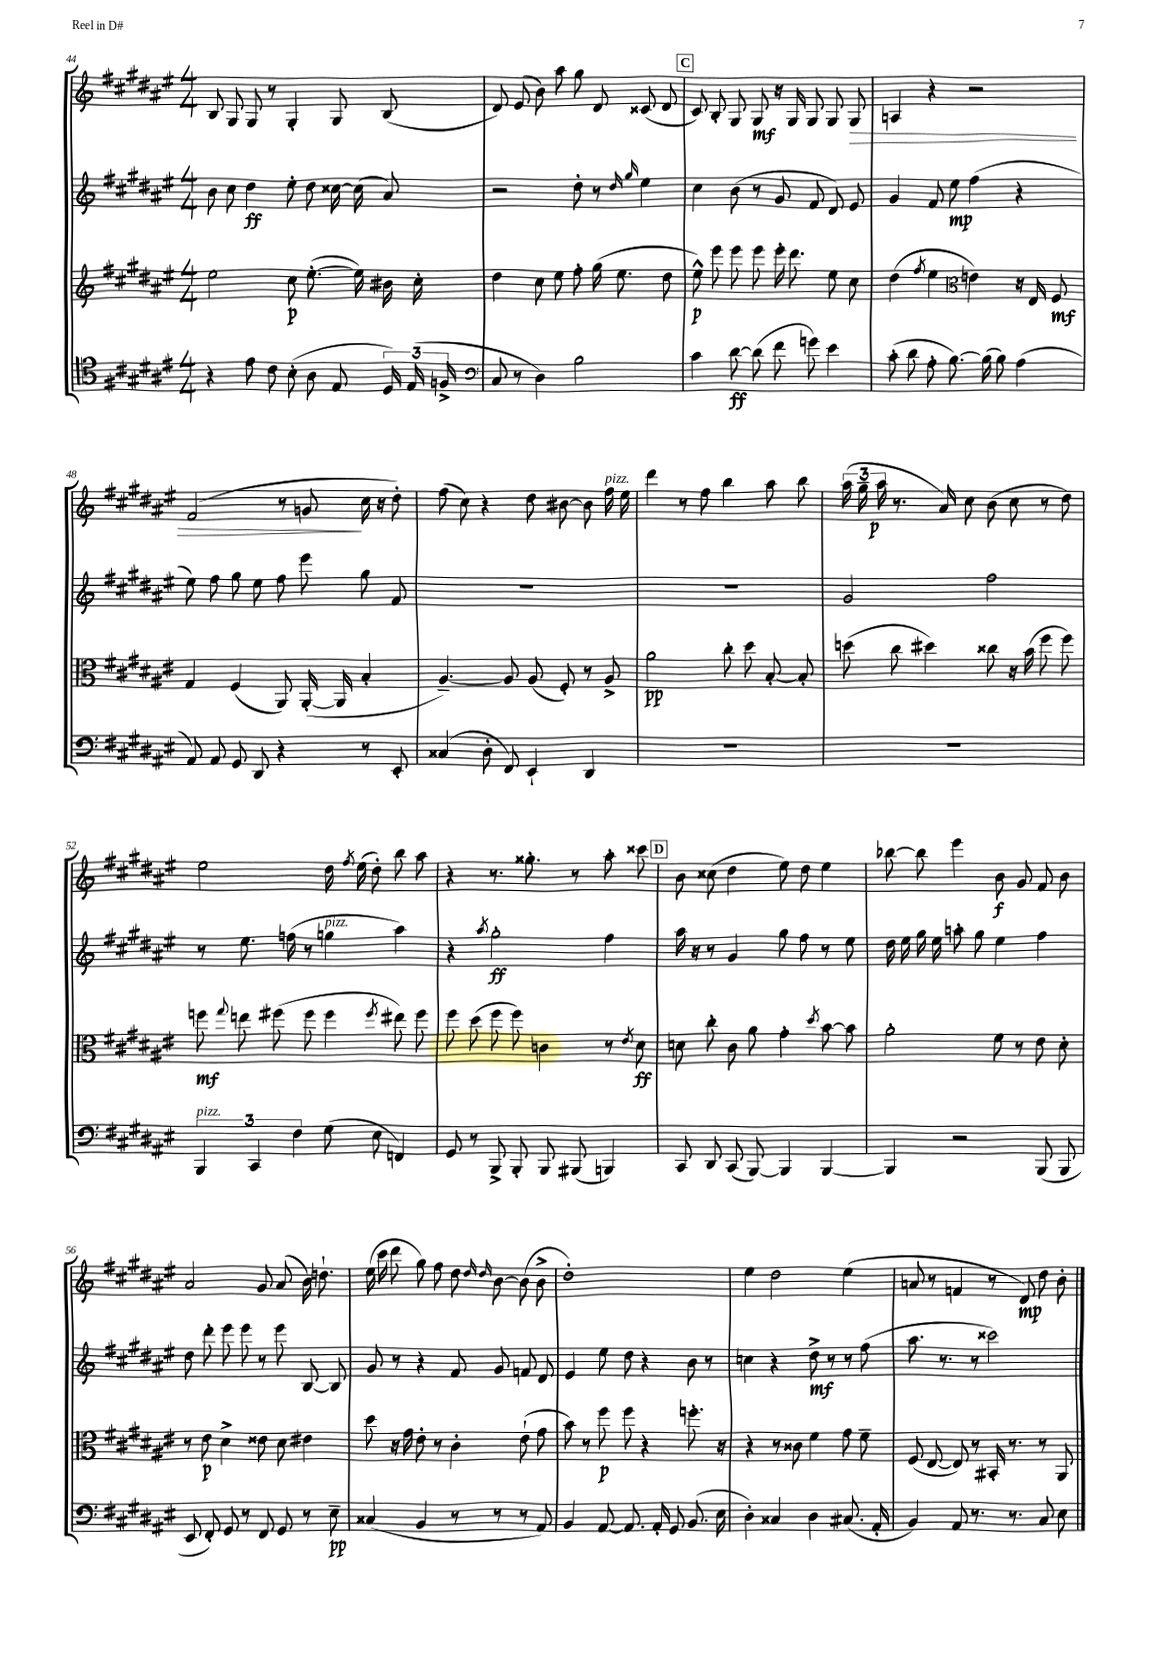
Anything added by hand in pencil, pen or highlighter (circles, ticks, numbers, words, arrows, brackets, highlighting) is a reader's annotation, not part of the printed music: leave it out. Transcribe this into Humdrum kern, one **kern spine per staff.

**kern	**dynam	**kern	**dynam	**kern	**dynam	**kern	**dynam
*part4	*part4	*part3	*part3	*part2	*part2	*part1	*part1
*staff4	*staff4	*staff3	*staff3	*staff2	*staff2	*staff1	*staff1
*clefC4	*	*clefG2	*	*clefG2	*	*clefG2	*
*k[f#c#g#d#a#e#]	*	*k[f#c#g#d#a#e#]	*	*k[f#c#g#d#a#e#]	*	*k[f#c#g#d#a#e#]	*
*M4/4	*	*M4/4	*	*M4/4	*	*M4/4	*
=44	=44	=44	=44	=44	=44	=44	=44
4r	.	2ee#\	.	8b\	.	8B/	.
.	.	.	.	8cc#\	.	8G#/	.
8e#\	.	.	.	4dd#\	ff	8G#/	.
8c#\	.	.	.	.	.	8r	.
(8B'\	.	8cc#\	p	8ee#'\	.	4G#'/	.
8A#\	.	([8.ee#'\	.	8dd#\	.	.	.
8E#/	.	.	.	[16cc##X\	.	8G#/	.
.	.	16ee#\])	.	(16cc##\]	.	.	.
24D#/)	.	16b#X\	.	8a#/)	.	(8B/	.
(24E#/	.	.	.	.	.	.	.
.	.	16cc#'\	.	.	.	.	.
24Fn^/	.	.	.	.	.	.	.
=45	=45	=45	=45	=45	=45	=45	=45
*clefF4	*	*	*	*	*	*	*
8C#/	.	4dd#\	.	2r	.	8d#/)	.
8r	.	.	.	.	.	(8e#/	.
4D#\)	.	8cc#\	.	.	.	8b\)	.
.	.	8ee#\	.	.	.	8aa#\	.
2B\	.	8ff#'\	.	8dd#'\	.	8gg#\	.
.	.	(16gg#\	.	8r	.	8d#/	.
.	.	8.ee#\	.	.	.	.	.
.	.	.	.	16qqdd#/	.	.	.
.	.	.	.	16qqgg#/	.	.	.
.	.	.	.	4ee#\	.	(8c##X/	.
.	.	8dd#\	.	.	.	8d#/	.
!!LO:REH:place=s1:t=C
=46	=46	=46	=46	=46	=46	=46	=46
4c#\	.	8ee#^^\)	p	4cc#\	.	8c#/)	.
.	.	8eee#\	.	.	.	8B'/	.
[8d#\	ff	8eee#\	.	(8b\	.	8G#/	.
(8d#\]	.	8eee#\	.	8r	.	8G#/	mf
8f#\	.	16eee#'\	.	8g#/	.	16r	.
.	.	8.ddd#\	.	.	.	16G#/	.
8gn\)	.	.	.	8f#/	.	8G#/	.
4e#\	.	8ee#\	.	8d#/)	.	8G#/	.
!	!	!	!	!	!	!	!LO:HP:b
.	.	8cc#\	.	8e#/	.	8G#/	>
=47	=47	=47	=47	=47	=47	=47	=47
(8c#'\	.	(4dd#\	.	4g#/	.	4An/	.
8d#\	.	.	.	.	.	.	.
.	.	8qff#/	.	.	.	.	.
8A#'\	.	4ee#\	.	8f#/	.	4r	.
[8.B\)	.	.	.	8ee#\	mp	.	.
*	*	*clefC3	*	*	*	*	*
.	.	4en\)	.	(4ff#\	.	2r	.
(16B\]	.	.	.	.	.	.	.
8B\)	.	.	.	.	.	.	.
(4A#\	.	16r	.	4r	.	.	.
.	.	16E#/	.	.	.	.	.
.	.	8F#/	mf	.	.	.	.
!!LO:LB:g=z
=48	=48	=48	=48	=48	=48	=48	=48
8AA#/)	.	4G#/	.	8ee#\)	.	(2f#/	.
8AA#/	.	.	.	8ff#\	.	.	.
8GG#/	.	(4F#/	.	8gg#\	.	.	.
8DD#/	.	.	.	8ee#\	.	.	.
4r	.	8AA#/)	.	8ff#\	.	8r	.
.	.	([16AA#'/	.	8eee#\	.	8gn/	.
.	.	16AA#/]	.	.	.	.	.
8r	.	4B'/	.	8gg#\	.	16cc#\	]
.	.	.	.	.	.	16r	.
8EE#'/	.	.	.	8f#/	.	8dd#'\)	.
=49	=49	=49	=49	=49	=49	=49	=49
(4C##X/	.	[4.A#~/)	.	1r	.	(8ff#\	.
.	.	.	.	.	.	8cc#\)	.
8D#'\	.	.	.	.	.	4r	.
8FF#/)	.	8A#/]	.	.	.	.	.
4EE#`/	.	(8A#/	.	.	.	8dd#\	.
.	.	8F#'/)	.	.	.	[8b#X\	.
4DD#/	.	8r	.	.	.	8b#\]	.
!	!	!	!	!	!	!LO:TX:a:i:t=pizz.	!
.	.	8A#^/	.	.	.	16ff#\	.
.	.	.	.	.	.	16ee#\	.
=50	=50	=50	=50	=50	=50	=50	=50
1r	.	2a#\	pp	1r	.	4ddd#\	.
.	.	.	.	.	.	8r	.
.	.	.	.	.	.	8ff#\	.
.	.	8cc#'\	.	.	.	4bb\	.
.	.	8dd#\	.	.	.	.	.
.	.	[8B'/	.	.	.	8aa#\	.
.	.	8B'/]	.	.	.	8bb\	.
=51	=51	=51	=51	=51	=51	=51	=51
1r	.	(8ddn\	.	2g#/	.	(24aa#\	.
.	.	.	.	.	.	24gg#~\	.
.	.	.	.	.	.	24aa#\	p
.	.	8cc#\	.	.	.	8.r	.
.	.	4dd#X\)	.	.	.	.	.
.	.	.	.	.	.	16a#/)	.
.	.	.	.	.	.	8cc#\	.
.	.	8cc##X\	.	2ff#\	.	(8b\	.
.	.	16r	.	.	.	8cc#\	.
.	.	(16b\	.	.	.	.	.
.	.	8ff#\	.	.	.	8r	.
.	.	8ff#\)	.	.	.	8dd#\)	.
!!LO:LB:g=z
=52	=52	=52	=52	=52	=52	=52	=52
!LO:TX:a:i:t=pizz.	!	!	!	!	!	!	!
6BBB/	.	8ffn\	mf	8r	.	2ee#\	.
.	.	8qqgg#/	.	.	.	.	.
.	.	8een\	.	8.ee#\	.	.	.
6CC#/	.	.	.	.	.	.	.
.	.	(8ff#X\	.	.	.	.	.
.	.	.	.	(16ffn\	.	.	.
6F#\	.	.	.	.	.	.	.
.	.	8ff#\	.	8r	.	.	.
!	!	!	!	!LO:TX:a:i:t=pizz.	!	!	!
(8G#\	.	4ff#\	.	4ggn\	.	16dd#\	.
.	.	.	.	.	.	8qff#/	.
.	.	.	.	.	.	(16ee#\	.
8E#\	.	.	.	.	.	8dd#'\)	.
.	.	8qff#/	.	.	.	.	.
4FFn/)	.	8ee#X\)	.	4aa#\)	.	8bb\	.
.	.	8ff#\	.	.	.	8aa#\	.
=53	=53	=53	=53	=53	=53	=53	=53
8GG#/	.	8ff#\	.	4r	.	4r	.
8r	.	(8dd#\	.	.	.	.	.
.	.	.	.	8qaa#/	.	.	.
8BBB^/	.	8ff#\	.	2gg#'\	ff	8.r	.
8BBB'/	.	8ff#\)	.	.	.	.	.
.	.	.	.	.	.	8.gg##X'\	.
8BBB/	.	4cn\	.	.	.	.	.
(8BBB#X/	.	.	.	.	.	8r	.
4BBBn/)	.	8r	.	4ff#\	.	8aa#'\	.
.	.	8qe#/	.	.	.	.	.
.	.	8d#\	ff	.	.	8ccc##X\	.
!!LO:REH:place=s1:t=D
=54	=54	=54	=54	=54	=54	=54	=54
8CC#/	.	8dn\	.	16aa#\	.	8b\	.
.	.	.	.	16r	.	.	.
8DD#/	.	8cc#'\	.	8r	.	(8cc##X\	.
(8CC#/	.	8c#\	.	4g#/	.	4dd#\	.
[8BBB/)	.	8a#\	.	.	.	.	.
4BBB/]	.	4g#'\	.	8gg#\	.	8ee#\)	.
.	.	.	.	8ff#\	.	8dd#\	.
.	.	8qdd#/	.	.	.	.	.
[4BBB/	.	[8b\	.	8r	.	4ee#\	.
.	.	8b\]	.	8ee#\	.	.	.
=55	=55	=55	=55	=55	=55	=55	=55
4BBB/]	.	2a#'\	.	16dd#\	.	[8bb-X\	.
.	.	.	.	16ee#\	.	.	.
.	.	.	.	16gg#\	.	8bb-\]	.
.	.	.	.	16ee#\	.	.	.
2r	.	.	.	8aan'\	.	4eee#\	.
.	.	.	.	8gg#\	.	.	.
.	.	8f#\	.	4ee#\	.	8b\	f
.	.	8r	.	.	.	8g#/	.
(8BBB/	.	8e#\	.	4ff#\	.	8f#/	.
8BBB/	.	8d#'\	.	.	.	8b\	.
!!LO:LB:g=z
=56	=56	=56	=56	=56	=56	=56	=56
8EE#/	.	8r	.	8dd#\	.	2a#/	.
8FF#'/)	.	8e#\	p	8ddd#'\	.	.	.
8GG#/	.	4d#^\	.	8eee#\	.	.	.
8r	.	.	.	8eee#\	.	.	.
8FF#/	.	8e##X\	.	8r	.	8g#/	.
8GG#/	.	8d#\	.	8eee#\	.	(8a#/	.
8r	.	4e#X\	.	[8B/	.	16b\)	.
.	.	.	.	.	.	8.ddn`\	.
8E#~\	pp	.	.	8B/]	.	.	.
=57	=57	=57	=57	=57	=57	=57	=57
(4C##X/	.	8dd#\	.	8g#/	.	(16ee#\	.
.	.	.	.	.	.	16ccc#\	.
.	.	16r	.	8r	.	8ddd#\	.
.	.	16g#\	.	.	.	.	.
4BB/	.	8e#'\	.	4r	.	8gg#\)	.
.	.	8r	.	.	.	8ff#\	.
8r	.	4c#'\	.	8f#/	.	8dd#\	.
.	.	.	.	.	.	16qqdd#/	.
.	.	.	.	.	.	16qqdd#/	.
8r	.	.	.	8g#/	.	[8b\	.
8r	.	(8e#`\	.	8fn/	.	(8b\]	.
8AA#/)	.	8g#\	.	8d#/	.	8b^\	.
=58	=58	=58	=58	=58	=58	=58	=58
4BB/	.	8b\)	.	4e#/	.	1dd#')	.
.	.	8r	.	.	.	.	.
[8AA#/	.	8ff#\	p	8ee#\	.	.	.
8.AA#/]	.	8ff#\	.	8dd#\	.	.	.
.	.	4r	.	4r	.	.	.
16AA#'/	.	.	.	.	.	.	.
8GG#/	.	.	.	.	.	.	.
(8.BB/	.	8.ffn'\	.	8b\	.	.	.
.	.	.	.	8r	.	.	.
16E#\	.	16r	.	.	.	.	.
=59	=59	=59	=59	=59	=59	=59	=59
4D#'\)	.	4r	.	4ccn\	.	4ee#\	.
4C##X/	.	8r	.	4r	.	2dd#\	.
.	.	8c##X\	.	.	.	.	.
4D#\	.	4f#\	.	8dd#^\	mf	.	.
.	.	.	.	8r	.	.	.
(8.C#X/	.	8g#\	.	8r	.	(4ee#\	.
.	.	8f#~\	.	(8ff#\	.	.	.
16AA#'/	.	.	.	.	.	.	.
=60	=60	=60	=60	=60	=60	=60	=60
4BB/)	.	(8F#/	.	8.aa#\	.	8an/	.
.	.	[8E#/	.	.	.	8r	.
.	.	.	.	8.r	.	.	.
8AA#/	.	8E#/])	.	.	.	4fn/	.
8.r	.	8r	.	8r	.	.	.
.	.	16BB#X'/	.	2ccc##X\)	.	8r	.
8.r	.	8.r	.	.	.	.	.
.	.	.	.	.	.	8d#/)	mp
8C#/	.	8r	.	.	.	8dd#\	.
8E#\	.	8AA#/	.	.	.	8b'\	.
==	==	==	==	==	==	==	==
*-	*-	*-	*-	*-	*-	*-	*-
